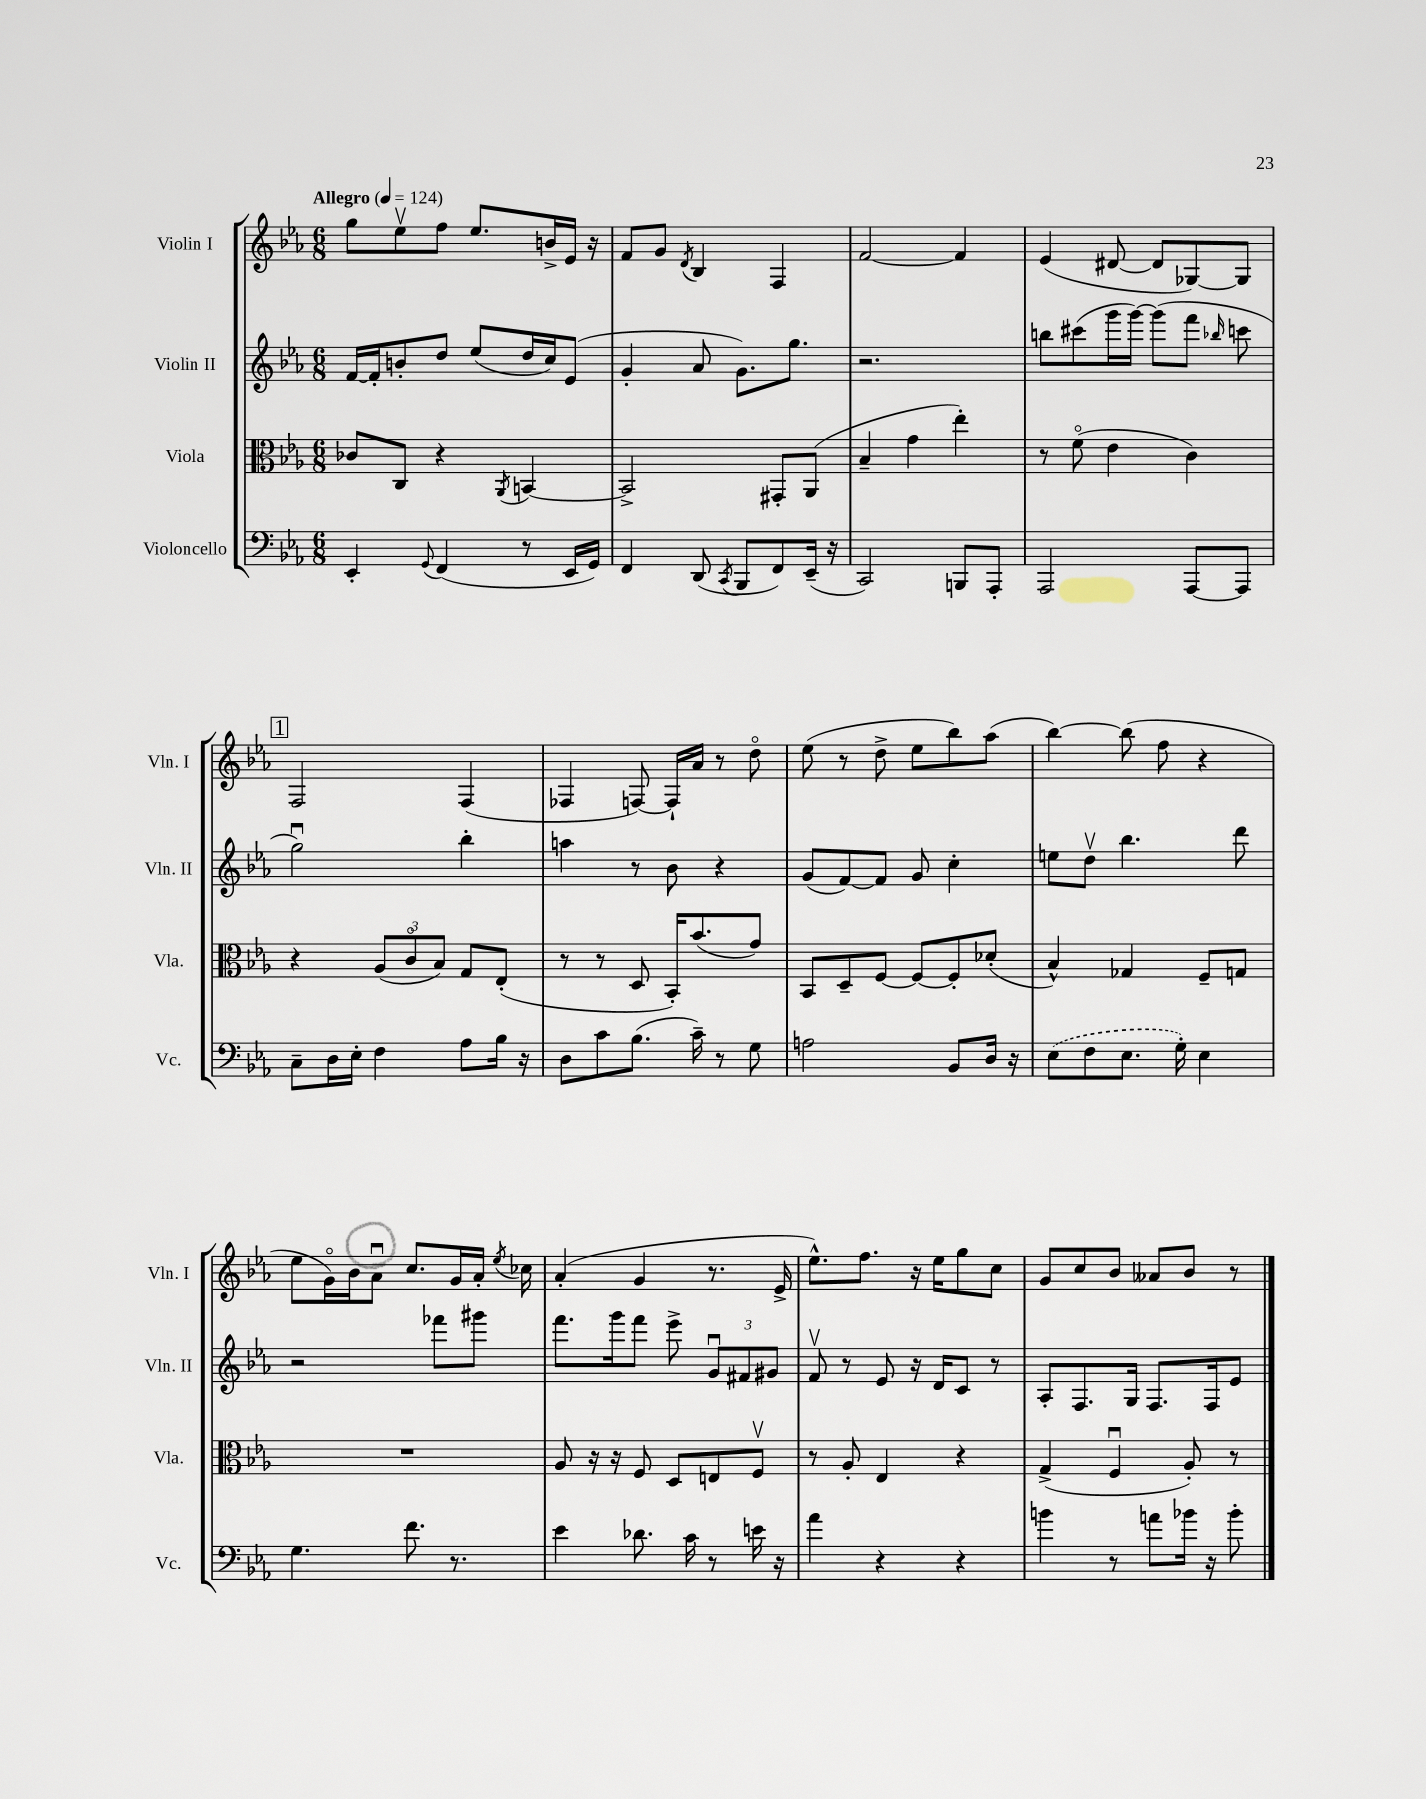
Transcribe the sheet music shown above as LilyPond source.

<<
\new StaffGroup <<
\new Staff = "s0" \with { instrumentName = "Violin I" shortInstrumentName = "Vln. I" } {
    \clef treble \key ees \major \numericTimeSignature \time 6/8 \tempo "Allegro" 4 = 124
    \autoBeamOff g''8[ ees''8\upbow f''8] ees''8.[ b'16-> ees'16] r16 |
    f'8[ g'8] \acciaccatura { d'8 } bes4 f4 |
    f'2~ f'4 |
    ees'4( dis'8~ dis'8[ ges8~) ges8] |
    \mark \markup { \box "1" } f2 f4( |
    fes4 f8~) f16[-! aes'16] r8 d''8\flageolet |
    ees''8( r8 d''8-> ees''8[ bes''8) aes''8]( |
    bes''4~) bes''8( f''8 r4 |
    ees''8[ g'16\flageolet) bes'16 aes'8]\downbow c''8.[ g'16 aes'16]-. \acciaccatura { ees''8 } ces''16 |
    aes'4-.( g'4 r8. ees'16-> |
    ees''8.[-^) f''8.] r16 ees''16[ g''8 c''8] |
    g'8[ c''8 bes'8] aeses'8[ bes'8] r8 \bar "|." |
}
\new Staff = "s1" \with { instrumentName = "Violin II" shortInstrumentName = "Vln. II" } {
    \clef treble \key ees \major \numericTimeSignature \time 6/8
    \autoBeamOff f'16[~ f'16-. b'8-. d''8] ees''8[( d''16 c''16) ees'8]( |
    g'4-. aes'8 g'8.[) g''8.] |
    r2. |
    b''8[ cis'''8( g'''16 g'''16]~) g'''8[( f'''8] \grace { bes''16 } c'''8 |
    \mark \markup { \box "1" } g''2\downbow) bes''4-. |
    a''4 r8 bes'8 r4 |
    g'8[( f'8~) f'8] g'8 c''4-. |
    e''8[ d''8]\upbow bes''4. d'''8 |
    r2 fes'''8[ gis'''8] |
    f'''8.[ g'''16 f'''8] ees'''8-> \tuplet 3/2 { g'8[\downbow fis'8 gis'8] } |
    f'8\upbow r8 ees'8 r16 d'16[ c'8] r8 |
    aes8[-. f8. g16] f8.[ f16 ees'8] \bar "|." |
}
\new Staff = "s2" \with { instrumentName = "Viola" shortInstrumentName = "Vla." } {
    \clef alto \key ees \major \numericTimeSignature \time 6/8
    \autoBeamOff ces'8[ c8] r4 \acciaccatura { aes,8 } b,4~ |
    b,2-> gis,8[-. aes,8]( |
    bes4-- g'4 ees''4-.) |
    r8 f'8\flageolet( ees'4 c'4) |
    \mark \markup { \box "1" } r4 \tuplet 3/2 { aes8[( c'8\flageolet bes8]) } g8[ ees8]-.( |
    r8 r8 d8 bes,16[-.) bes'8.( g'8]) |
    bes,8[ d8-- f8]~ f8[~ f8-. des'8]-.( |
    bes4-^) ges4 f8[-- g8] |
    R2. |
    aes8 r16 r16 f8 d8[ e8 f8]\upbow |
    r8 aes8-. ees4 r4 |
    g4->( f4\downbow aes8-.) r8 \bar "|." |
}
\new Staff = "s3" \with { instrumentName = "Violoncello" shortInstrumentName = "Vc." } {
    \clef bass \key ees \major \numericTimeSignature \time 6/8
    \autoBeamOff ees,4-. \appoggiatura { g,8 } f,4( r8 ees,16[ g,16]) |
    f,4 d,8( \acciaccatura { c,8 } bes,,8[ f,8) ees,16]--( r16 |
    c,2) b,,8[ aes,,8]-. |
    aes,,2 aes,,8[~ aes,,8] |
    \mark \markup { \box "1" } c8[-- d16 ees16]-. f4 aes8[ bes16] r16 |
    d8[ c'8 bes8.]( c'16--) r8 g8 |
    a2 bes,8[ d16] r16 |
    \once \slurDashed ees8[( f8 ees8.] g16-.) ees4 |
    g4. f'8. r8. |
    ees'4 des'8. c'16 r8 e'16 r16 |
    aes'4 r4 r4 |
    b'4 r8 a'8[ bes'16] r16 bes'8-. \bar "|." |
}
>>
>>
\layout { \context { \Score \remove "Bar_number_engraver" } }
